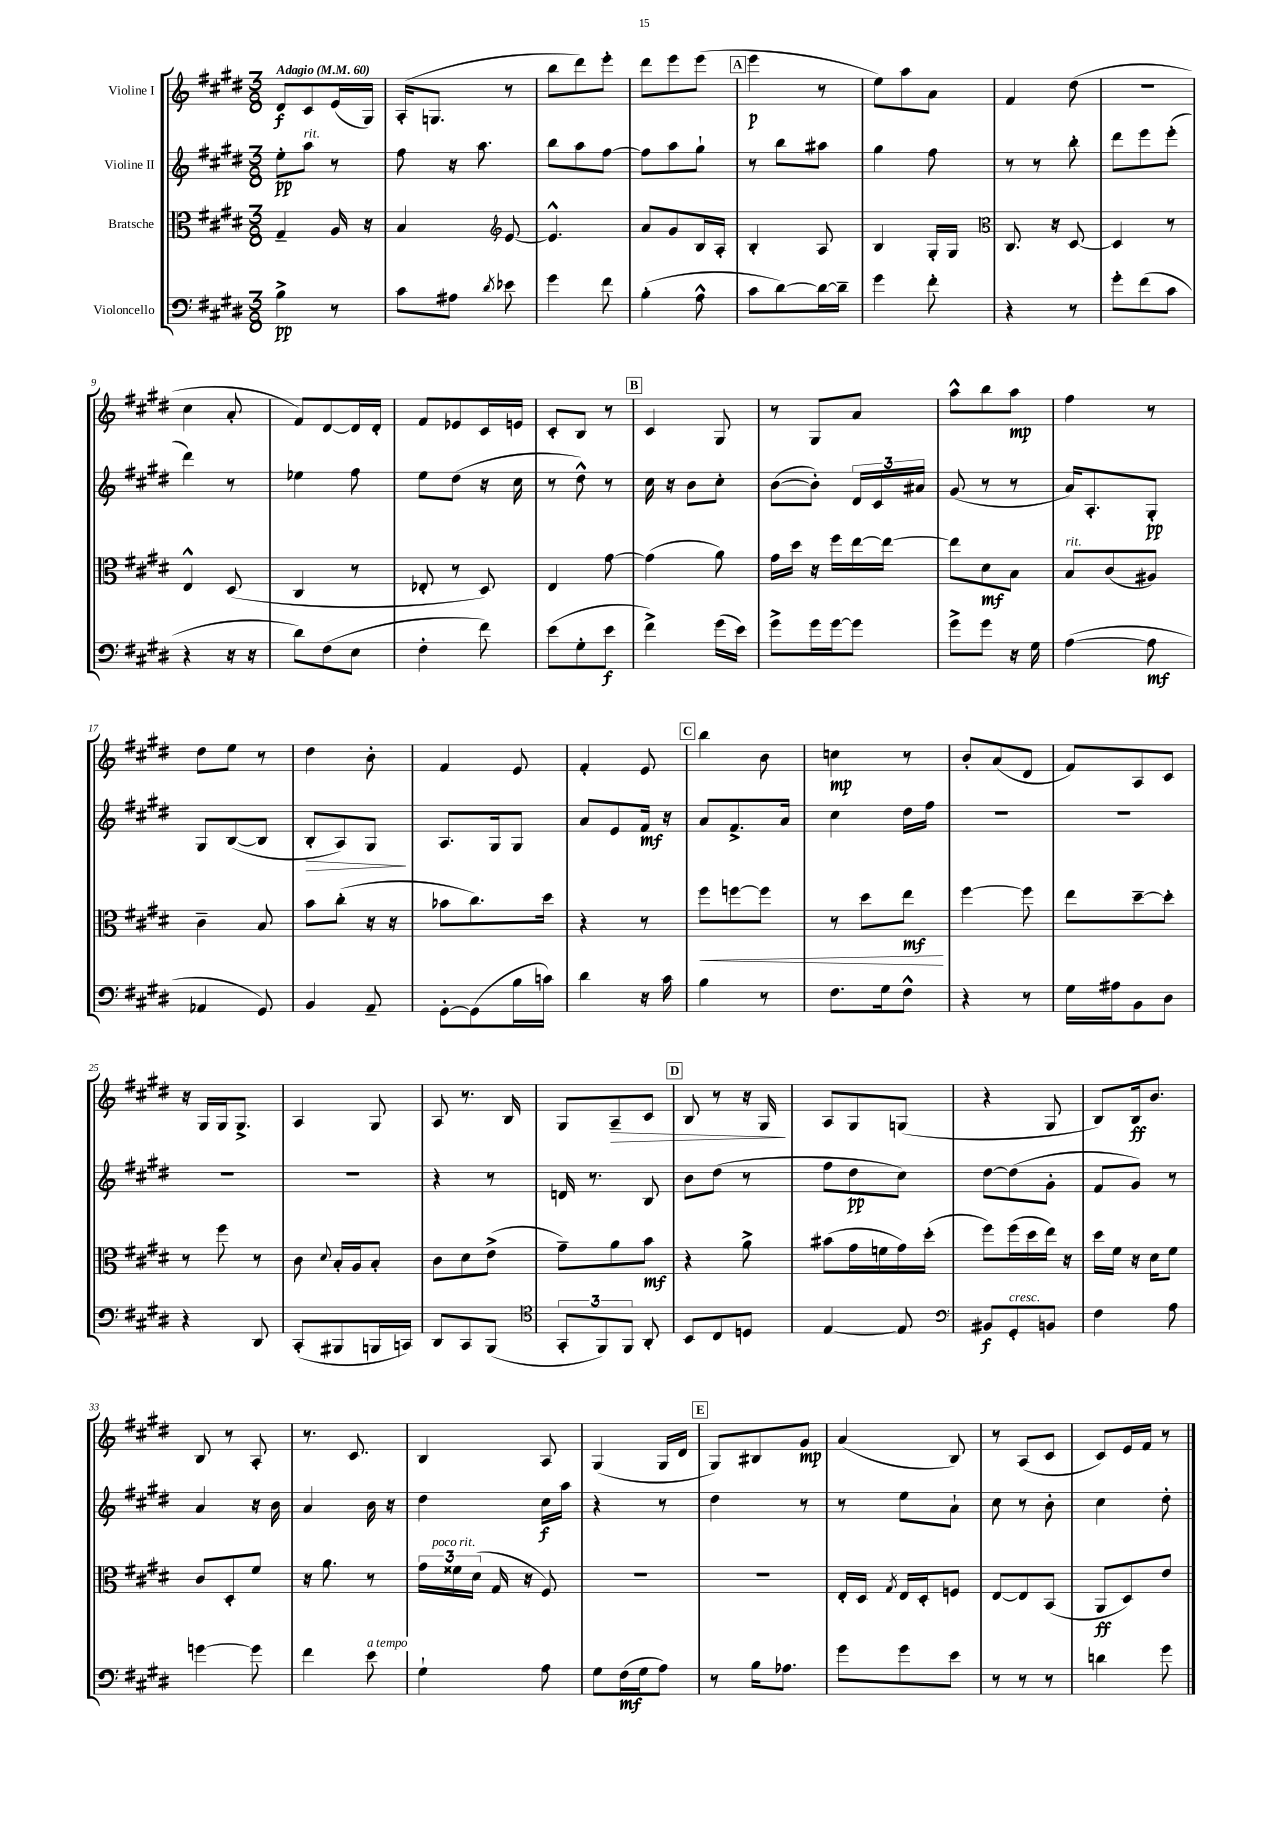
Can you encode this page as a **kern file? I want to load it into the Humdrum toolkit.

**kern	**kern	**kern	**kern
*staff4	*staff3	*staff2	*staff1
*clefF4	*clefC3	*clefG2	*clefG2
*k[f#c#g#d#]	*k[f#c#g#d#]	*k[f#c#g#d#]	*k[f#c#g#d#]
*M3/8	*M3/8	*M3/8	*M3/8
*MM60	*MM60	*MM60	*MM60
4B^	4G#~	8ee'	8d#
.	.	8aa	8c#
8r	16A	8r	(16e
.	16r	.	16G#)
=	=	=	=
8c#	4B	8ff#	(16A'
.	.	.	8.G
8A#	.	16r	.
.	.	8.aa	.
*	*clefG2	*	*
8qd#	.	.	.
8e-	[8e	.	8r
=	=	=	=
4g#	4.e^^]	8bb	8bb
.	.	8aa	8ddd#)
8f#	.	[8ff#	8eee'
=	=	=	=
(4B'	8a	8ff#]	8ddd#
.	8g#	8aa	8eee
8A^^	16B	8gg#`	(8eee
.	16A'	.	.
=	=	=	=
8c#	4B'	8r	4eee
[8d#)	.	8bb	.
16d#_	8A	8aa#	8r
16d#~]	.	.	.
=	=	=	=
4g#	4B	4gg#	8ee)
.	.	.	8aa
8f#'	16G#'	8ff#	8a
.	16G#	.	.
=	=	=	=
*	*clefC3	*	*
4r	8.C#	8r	4f#
.	.	8r	.
.	16r	.	.
8r	[8D#	8bb'	(8dd#
=	=	=	=
8g#'	4D#]	8ddd#	4.r
(8f#	.	8eee	.
8c#	8r	(8eee'	.
=	=	=	=
4r	4E^^	4ddd#)	4cc#
16r	(8D#	8r	8a'
16r	.	.	.
=	=	=	=
8d#)	4C#	4ee-	8f#)
(8F#	.	.	[8d#
8E	8r	8ff#	16d#]
.	.	.	16d#'
=	=	=	=
4F#'	8E-'	8ee	8f#
.	8r	(8dd#	8e-
8f#)	8D#)	16r	16c#
.	.	16cc#	16e
=	=	=	=
(8e	4E	8r	8c#'
8G#'	.	8dd#^^)	8B
8e	[8g#	8r	8r
=	=	=	=
4f#^)	(4g#]	16cc#	4c#
.	.	16r	.
.	.	8b	.
(16g#	8a)	8cc#'	8G#
16e)	.	.	.
=	=	=	=
8g#^	16g#	([8b	8r
.	16dd#	.	.
16g#	16r	8b'])	8G#
[16g#	16ff#	.	.
8g#]	[16ee	24d#	8a
.	.	24c#	.
.	16ee_	.	.
.	.	24a#	.
=	=	=	=
8g#^	8ee]	(8g#	8aa^^
8g#	8d#	8r	8bb
16r	8B	8r	8aa
16G#	.	.	.
=	=	=	=
([4A	8B	16a)	4ff#
.	.	8.A'	.
.	(8c#	.	.
8A]	8A#)	8G#'	8r
=	=	=	=
4AA-	4c#~	8G#	8dd#
.	.	([8B	8ee
8GG#)	8B	8B]	8r
=	=	=	=
4BB	8b	8B'	4dd#
.	(8cc#'	8A)	.
8AA~	16r	8G#	8b'
.	16r	.	.
=	=	=	=
[8GG#'	8b-	8.A	4f#
(8GG#]	8.cc#)	.	.
.	.	16G#	.
16B	.	8G#	8e
16c)	16dd#	.	.
=	=	=	=
4d#	4r	8a	4f#'
.	.	8e	.
16r	8r	16f#	8e
16c#	.	16r	.
=	=	=	=
4B	8ff#	8a	4bb
.	[8ff	8.f#^	.
8r	8ff]	.	8b
.	.	16a	.
=	=	=	=
8.F#	8r	4cc#	4cc
.	8dd#	.	.
16G#	.	.	.
8F#^^	8ee	16dd#	8r
.	.	16ff#	.
=	=	=	=
4r	[4ff#	4.r	8b'
.	.	.	(8a
8r	8ff#]	.	8d#
=	=	=	=
16G#	8ee	4.r	8f#)
16A#	.	.	.
8BB	[8dd#~	.	8A
8D#	8dd#']	.	8c#
=	=	=	=
4r	8r	4.r	16r
.	.	.	16G#
.	8ff#	.	16G#
.	.	.	8.G#^
8DD#	8r	.	.
=	=	=	=
(8CC#'	8c#	4.r	4A
.	8qqd#	.	.
8BBB#	16B'	.	.
.	16A	.	.
16BBB	8B'	.	8G#
16CC)	.	.	.
=	=	=	=
8DD#	8c#	4r	8A
8CC#	8d#	.	8.r
(8BBB	(8e^	8r	.
.	.	.	16B
=	=	=	=
*clefC4	*	*	*
12GG#'	8g#~)	16d	8G#
.	.	8.r	.
12FF#)	.	.	.
.	8a	.	8A~
12FF#	.	.	.
8AA'	8b	8B	8c#
=	=	=	=
8BB	4r	8b	8B
8C#	.	(8dd#	8r
8D	8a^	8r	16r
.	.	.	16G#
=	=	=	=
[4E	(8b#	8ff#	8A
.	16g#	8dd#	8G#
.	16f	.	.
8E]	16g#)	8cc#)	(8G
.	(16dd#'	.	.
=	=	=	=
*clefF4	*	*	*
8BB#	8ff#)	[8dd#	4r
8GG#'	(16ff#	(8dd#]	.
.	16dd#	.	.
8BB	16ee)	8g#'	8G#
.	16r	.	.
=	=	=	=
4F#	16dd#	8f#	8B)
.	16f#	.	.
.	16r	8g#)	16B
.	16d#	.	8.b
8A	8f#	8r	.
=	=	=	=
[4g	8c#	4a	8B
.	8D#'	.	8r
8g]	8f#	16r	8A'
.	.	16b	.
=	=	=	=
4f#	16r	4a	8.r
.	8.a	.	.
.	.	.	8.c#
8e	8r	16b	.
.	.	16r	.
=	=	=	=
4G#`	24g#	4dd#	4B
.	24f##	.	.
.	(24d#	.	.
.	16G#	.	.
.	16r	.	.
8A	8F#)	16cc#	8A
.	.	16aa	.
=	=	=	=
8G#	4.r	4r	(4G#
(16F#	.	.	.
16G#	.	.	.
8A)	.	8r	16G#
.	.	.	16d#
=	=	=	=
8r	4.r	4dd#	8G#)
16B	.	.	8B#
8.A-	.	.	.
.	.	8r	8g#
=	=	=	=
8g#	16E'	8r	(4a
.	16D#	.	.
.	8qG#	.	.
8g#	16E	8ee	.
.	16D#'	.	.
8e	8F	8a`	8B)
=	=	=	=
8r	[8E	8cc#	8r
8r	8E]	8r	(8A
8r	(8BB	8b'	8c#
=	=	=	=
4d	8AA	4cc#	8c#)
.	8D#)	.	16e
.	.	.	16f#
8g#	8e	8dd#'	8r
==	==	==	==
*-	*-	*-	*-
